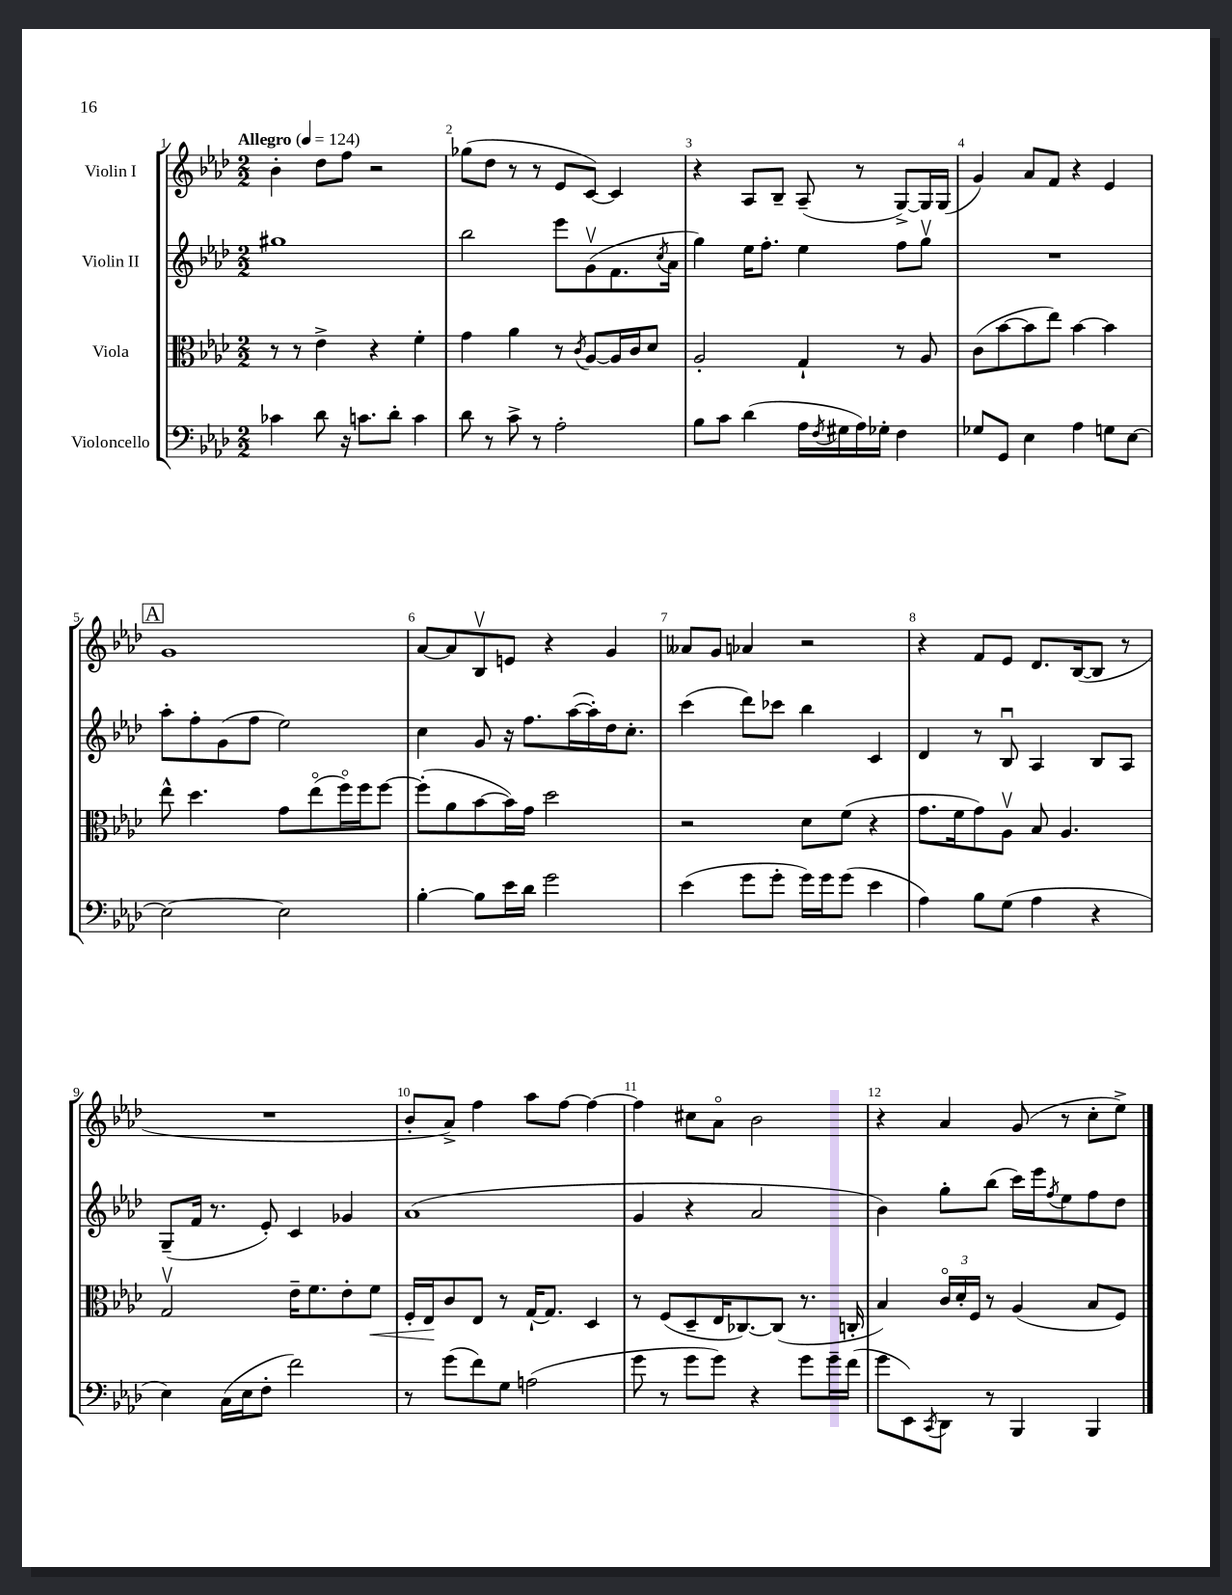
<<
\new StaffGroup <<
\new Staff = "s0" \with { instrumentName = "Violin I" } {
    \clef treble \key aes \major \numericTimeSignature \time 2/2 \tempo "Allegro" 4 = 124
    bes'4-. des''8 f''8 r2 |
    ges''8( des''8 r8 r8 ees'8 c'8~) c'4 |
    r4 aes8 bes8-- aes8--( r8 g8~->) g16 g16( |
    g'4) aes'8 f'8 r4 ees'4 |
    \mark \markup { \box "A" } g'1 |
    aes'8~ aes'8 bes8\upbow e'8 r4 g'4 |
    aeses'8 g'8 aes'4 r2 |
    r4 f'8 ees'8 des'8. bes16~( bes8 r8 |
    R1 |
    bes'8-. aes'8->) f''4 aes''8 f''8~ f''4~ |
    f''4 cis''8 aes'8\flageolet bes'2 |
    r4 aes'4 g'8( r8 c''8-. ees''8->) \bar "|." |
}
\new Staff = "s1" \with { instrumentName = "Violin II" } {
    \clef treble \key aes \major \numericTimeSignature \time 2/2
    gis''1 |
    bes''2 ees'''8 g'8\upbow( f'8. \acciaccatura { c''8 } aes'16 |
    g''4) ees''16 f''8.-. ees''4 f''8 g''8\upbow |
    R1 |
    \mark \markup { \box "A" } aes''8-. f''8-. g'8( f''8 ees''2) |
    c''4 g'8 r16 f''8. aes''16~( aes''16-.) des''16 c''8.-. |
    c'''4( des'''8) ces'''8 bes''4 c'4 |
    des'4 r8 bes8\downbow aes4 bes8 aes8 |
    g8--( f'16 r8. ees'8-.) c'4 ges'4 |
    aes'1( |
    g'4 r4 aes'2 |
    bes'4) g''8-. bes''8( c'''16) ees'''16 \acciaccatura { f''8 } ees''8 f''8 des''8 \bar "|." |
}
\new Staff = "s2" \with { instrumentName = "Viola" } {
    \clef alto \key aes \major \numericTimeSignature \time 2/2
    r8 r8 ees'4-> r4 f'4-. |
    g'4 aes'4 r8 \acciaccatura { c'8 } aes8~ aes16 c'16 des'8 |
    aes2-. g4-! r8 aes8 |
    c'8( bes'8~ bes'8 ees''8) bes'4~ bes'4 |
    \mark \markup { \box "A" } ees''8-^ des''4. g'8 ees''8\flageolet( f''16\flageolet) f''16 f''8~ |
    f''8-.( aes'8 bes'8~ bes'16) g'16 des''2 |
    r2 des'8 f'8( r4 |
    g'8. f'16 g'8) aes8\upbow bes8 aes4. |
    g2\upbow ees'16-- f'8. ees'8-. f'8\< |
    f16-. ees16\! c'8 ees8 r8 g16~-! g8. des4 |
    r8 f8( des8-- ees16 ces8.~) ces8( r8. c16-. |
    bes4) \tuplet 3/2 { c'16\flageolet des'16-. f16 } r8 aes4( bes8 f8) \bar "|." |
}
\new Staff = "s3" \with { instrumentName = "Violoncello" } {
    \clef bass \key aes \major \numericTimeSignature \time 2/2
    ces'4 des'8 r16 c'8. des'8-. c'4 |
    des'8 r8 c'8-> r8 aes2-. |
    bes8 c'8 des'4( aes16 \acciaccatura { f8 } gis16 aes16) ges16-. f4 |
    ges8 g,8 ees4 aes4 g8 ees8~ |
    \mark \markup { \box "A" } ees2~ ees2 |
    bes4~-. bes8 ees'16 des'16 g'2 |
    ees'4( g'8 g'8-. g'16) g'16 g'8( ees'4 |
    aes4) bes8 g8( aes4 r4 |
    ees4) c16( ees16 f8-. f'2) |
    r8 g'8( f'8) g8 a2( |
    g'8 r8 g'8 g'8) r4 g'8 g'16-- f'16( |
    g'8 ees,8) \acciaccatura { c,8 } des,8 r8 bes,,4 bes,,4 \bar "|." |
}
>>
>>
\layout { \context { \Score \override BarNumber.break-visibility = ##(#f #t #t) barNumberVisibility = #all-bar-numbers-visible } }
